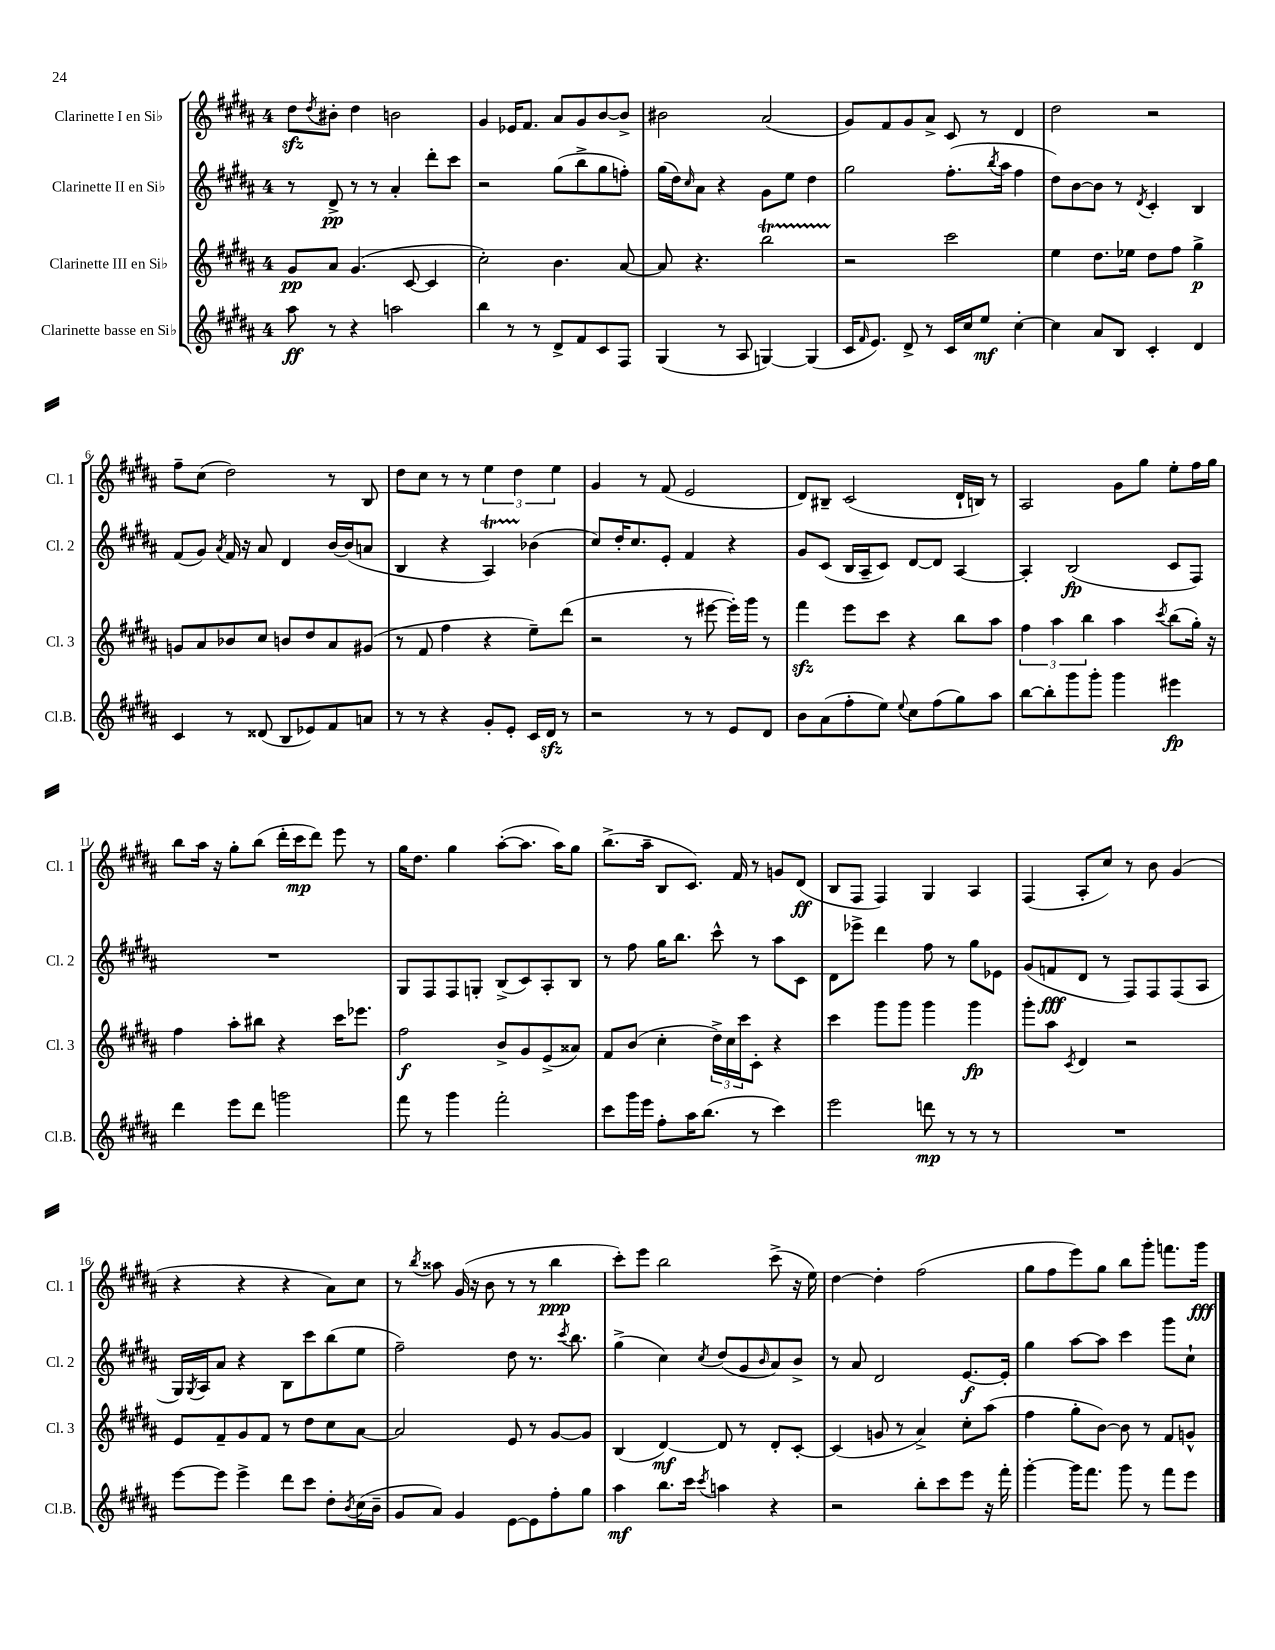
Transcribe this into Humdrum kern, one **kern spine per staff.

**kern	**kern	**kern	**kern
*staff4	*staff3	*staff2	*staff1
*clefG2	*clefG2	*clefG2	*clefG2
*k[f#c#g#d#a#]	*k[f#c#g#d#a#]	*k[f#c#g#d#a#]	*k[f#c#g#d#a#]
*M4/4	*M4/4	*M4/4	*M4/4
8aa#	8g#	8r	8dd#
.	.	.	8qdd#
8r	8a#	8d#^	8b#'
4r	(4.g#	8r	4dd#
.	.	8r	.
2aa	.	4a#'	2b
.	[8c#	.	.
.	4c#]	8ddd#'	.
.	.	8ccc#	.
=	=	=	=
4bb	2cc#')	2r	4g#
8r	.	.	16e-
.	.	.	8.f#
8r	.	.	.
8d#^	4.b	(8gg#	8a#
8f#	.	8bb^	8g#
8c#	.	8gg#	[8b
8F#	[8a#	8ff')	8b^]
=	=	=	=
(4G#	8a#]	(16gg#	2b#
.	.	16dd#)	.
.	.	16qqcc#	.
.	4.r	8a#	.
8r	.	4r	.
8A#	.	.	.
[4G)	2bb	8g#	(2a#
.	.	8ee	.
(4G]	.	4dd#	.
=	=	=	=
16c#	2r	2gg#	8g#)
16qqf#	.	.	.
8.e)	.	.	.
.	.	.	8f#
8d#^	.	.	8g#
8r	.	.	8a#^
16c#	2ccc#	(8.ff#'	8c#
16cc#	.	.	.
8ee	.	.	8r
.	.	8qbb	.
.	.	16aa#	.
[4cc#'	.	4ff#	4d#
=	=	=	=
4cc#]	4ee	8dd#)	2dd#
.	.	[8b	.
8a#	8.dd#	8b]	.
8B	.	8r	.
.	16ee-	.	.
.	.	8qd#	.
4c#'	8dd#	4c#'	2r
.	8ff#	.	.
4d#	4gg#^	4B	.
=	=	=	=
4c#	8g	(8f#	8ff#~
.	8a#	8g#)	(8cc#
.	.	8qa#	.
8r	8b-	16f#	2dd#)
.	.	16r	.
(8d##	8cc#	8a#	.
8B	8b	4d#	.
8e-)	8dd#	.	.
8f#	8a#	[16b	8r
.	.	(16b]	.
8a	(8g#	8a	8B
=	=	=	=
8r	8r	4B	8dd#
8r	8f#	.	8cc#
4r	4ff#	4r	8r
.	.	.	8r
8g#'	4r	4A#)	6ee
8e'	.	.	.
.	.	.	6dd#
16c#	8ee~)	(4b-	.
16d#	.	.	.
.	.	.	6ee
8r	(8ddd#	.	.
=	=	=	=
2r	2r	8cc#)	4g#
.	.	16dd#'	.
.	.	8.cc#	.
.	.	.	8r
.	.	8e'	(8f#
8r	8r	4f#	2e
8r	[8eee#	.	.
8e	16eee#'])	4r	.
.	16ggg#	.	.
8d#	8r	.	.
=	=	=	=
8b	4fff#	8g#	8d#)
(8a#	.	(8c#	8B#~
8ff#'	8eee	16B	(2c#
.	.	16A#~	.
8ee)	8ccc#	8c#)	.
8qqee	.	.	.
8cc#	4r	[8d#	.
(8ff#	.	8d#]	.
8gg#)	8bb	[4A#	16d#`
.	.	.	16B)
8aa#	8aa#	.	8r
=	=	=	=
[8bb	6ff#	4A#']	2A#
8bb']	.	.	.
.	6aa#	.	.
8ggg#	.	(2B	.
.	6bb	.	.
8ggg#'	.	.	.
4ggg#	4aa#	.	8g#
.	.	.	8gg#
.	8qccc#	.	.
4eee#	(8bb	8c#	8ee'
.	16gg#')	8F#)	16ff#
.	16r	.	16gg#
=	=	=	=
4ddd#	4ff#	1r	8bb
.	.	.	16aa#
.	.	.	16r
8eee	8aa#'	.	8gg#'
8ddd#	8bb#	.	(8bb
2ggg	4r	.	16ddd#'
.	.	.	16ccc#
.	.	.	8ddd#)
.	16ccc#	.	8eee
.	8.eee-	.	.
.	.	.	8r
=	=	=	=
8fff#	2ff#	8G#	16gg#
.	.	.	8.dd#
8r	.	8F#	.
4ggg#	.	8F#	4gg#
.	.	8G'	.
2fff#'	8b^	(8B^	([8aa#'
.	8g#	8c#)	8.aa#]
.	(8e^	8A#'	.
.	.	.	16aa#)
.	8a##)	8B	8gg#
=	=	=	=
8ccc#	8f#	8r	(8.bb^
16ggg#	(8b	8ff#	.
16eee	.	.	16aa#~
8ff#'	4cc#'	16gg#	8B
.	.	8.bb	.
16aa#	.	.	8.c#)
(8.bb	.	.	.
.	24dd#^)	8ccc#^^	.
.	24cc#	.	.
.	.	.	16f#
.	24ccc#	.	.
8r	8c#'	8r	8r
4ccc#)	4r	8aa#	8g
.	.	8c#	(8d#
=	=	=	=
2eee	4ccc#	8d#	8B
.	.	8eee-^	8F#
.	8ggg#	4ddd#	4F#)
.	8ggg#	.	.
8ddd	4ggg#	8ff#	4G#
8r	.	8r	.
8r	4ggg#	8gg#	4A#
8r	.	8e-	.
=	=	=	=
1r	8ggg#'	(8g#	(4F#
.	8aa#	8f	.
.	8qc#	.	.
.	4d#	8d#	8A#'
.	.	8r	8cc#)
.	2r	8F#)	8r
.	.	8F#	8b
.	.	(8F#	(4g#
.	.	8A#	.
=	=	=	=
[8eee	8e	16G#)	4r
.	.	8qG#	.
.	.	16A#	.
8eee]	8f#~	8a#	.
4eee^	8g#	4r	4r
.	8f#	.	.
8ddd#	8r	8B	4r
8ccc#	8dd#	8ccc#	.
8dd#'	8cc#	(8bb	8a#)
8qb	.	.	.
(16cc#	[8a#	8ee	8cc#
16b~	.	.	.
=	=	=	=
8g#	2a#]	2ff#~)	8r
.	.	.	8qbb
8a#)	.	.	8aa##
4g#	.	.	(16g#
.	.	.	16r
.	.	.	8b
[8e	8e	8dd#	8r
8e]	8r	8.r	8r
8ff#'	[8g#	.	4bb
.	.	8qccc#	.
.	.	8.bb	.
8gg#	8g#]	.	.
=	=	=	=
4aa#	(4B	(4gg#^	8ccc#')
.	.	.	8eee
8.bb	[4d#)	4cc#)	2bb
16ccc#	.	.	.
8qccc#	.	8qcc#	.
4aa	8d#]	(8dd#	.
.	8r	8g#	.
.	.	16qqb	.
4r	8d#'	8a#)	(8ccc#^
.	[8c#'	8b^	16r
.	.	.	16ee)
=	=	=	=
2r	(4c#]	8r	[4dd#
.	.	8a#	.
.	8g	2d#	4dd#']
.	8r	.	.
8bb'	4a#^)	.	(2ff#
8ccc#	.	.	.
8eee	8cc#'	[8.e	.
16r	(8aa#	.	.
16fff#'	.	16e']	.
=	=	=	=
[4ggg#'	4ff#	4gg#	8gg#
.	.	.	8ff#
16ggg#]	8gg#'	[8aa#	8eee)
8.fff#	.	.	.
.	[8b)	8aa#]	8gg#
8ggg#	8b]	4ccc#	8bb
8r	8r	.	8ggg#'
8fff#	8f#	8ggg#	8.fff
8eee	8g^^	8cc#`	.
.	.	.	16ggg#
==	==	==	==
*-	*-	*-	*-
